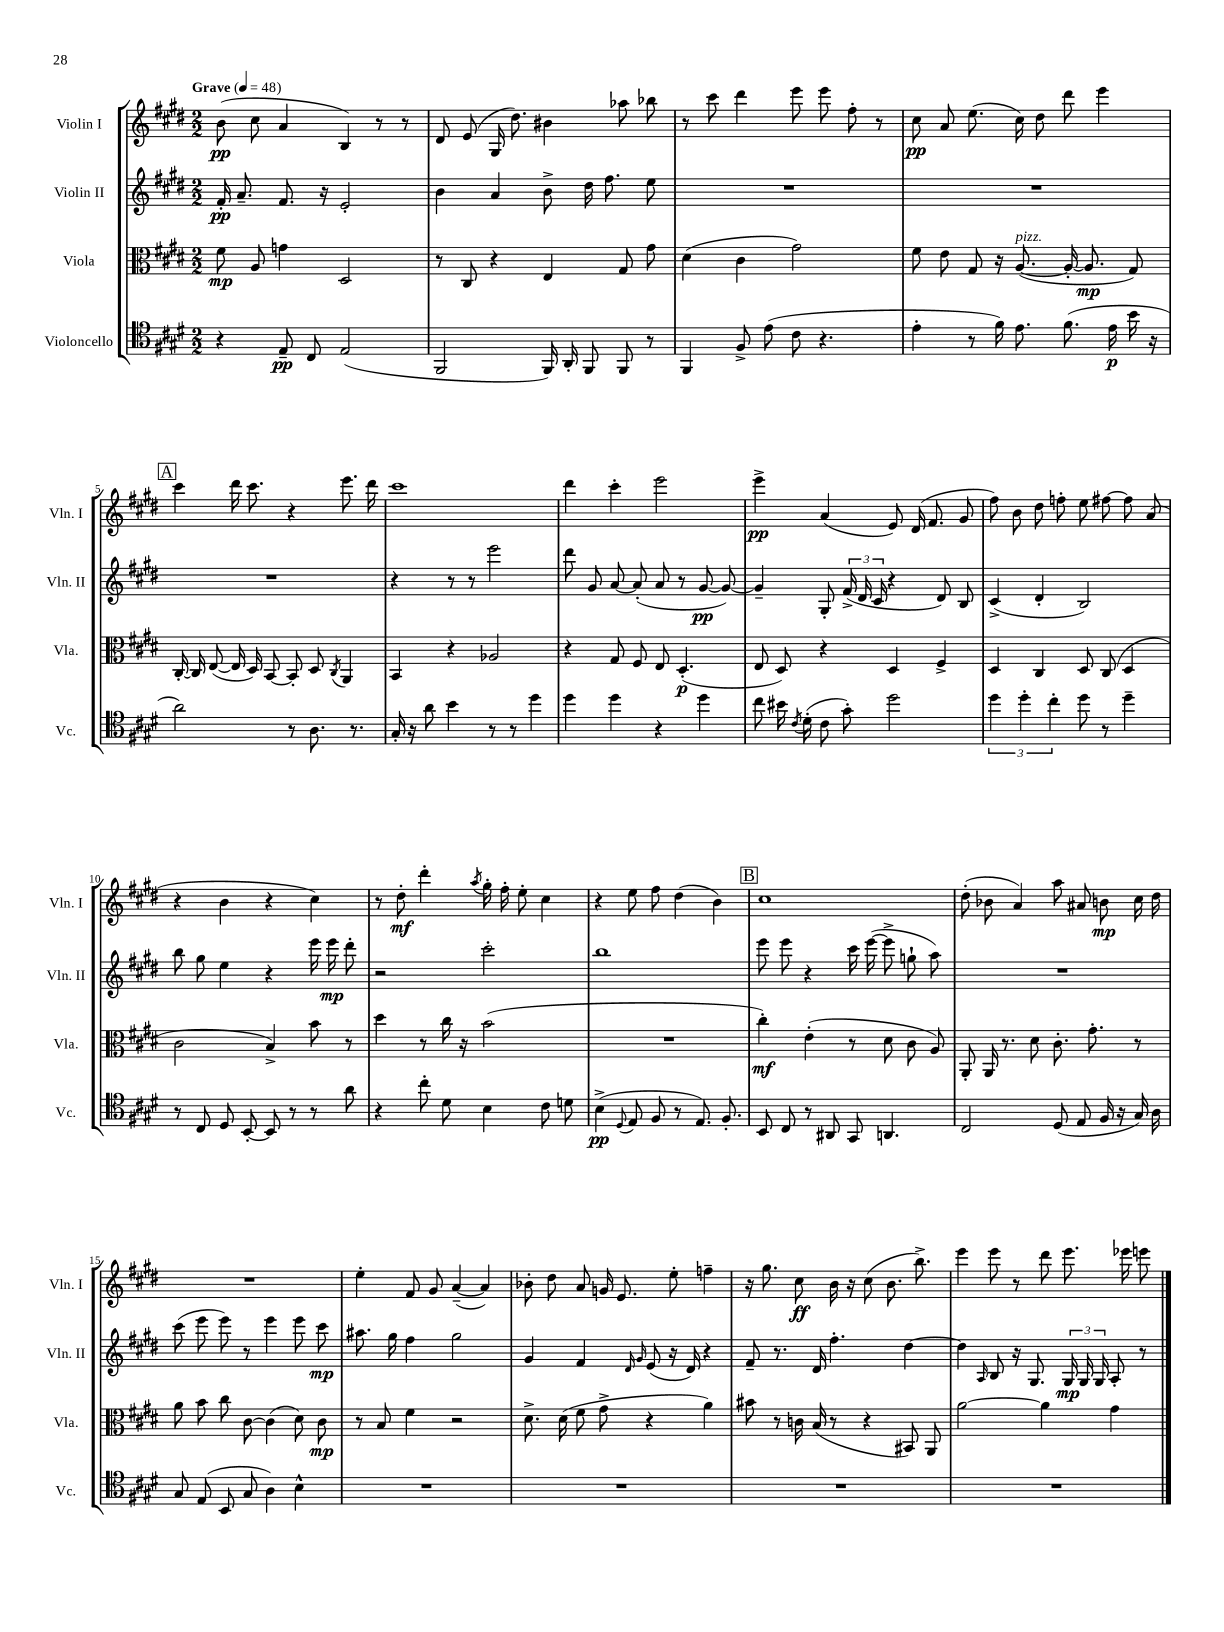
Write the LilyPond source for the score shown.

<<
\new StaffGroup <<
\new Staff = "s0" \with { instrumentName = "Violin I" shortInstrumentName = "Vln. I" } {
    \clef treble \key e \major \numericTimeSignature \time 2/2 \tempo "Grave" 4 = 48
    \autoBeamOff b'8\pp( cis''8 a'4 b4) r8 r8 |
    dis'8 e'8( gis16 dis''8.) bis'4 aes''8 bes''8 |
    r8 cis'''8 dis'''4 e'''8 e'''8 fis''8-. r8 |
    cis''8\pp a'8 e''8.( cis''16) dis''8 dis'''8 e'''4 |
    \mark \markup { \box "A" } cis'''4 dis'''16 cis'''8. r4 e'''8. dis'''16 |
    cis'''1 |
    dis'''4 cis'''4-. e'''2 |
    e'''4->\pp a'4( e'8) dis'16( fis'8. gis'8 |
    fis''8) b'8 dis''8 f''8-. e''8 fis''8~ fis''8 a'8( |
    r4 b'4 r4 cis''4) |
    r8 dis''8-.\mf dis'''4-. \acciaccatura { a''8 } gis''16-. fis''16-. e''8-. cis''4 |
    r4 e''8 fis''8 dis''4( b'4) |
    \mark \markup { \box "B" } cis''1 |
    dis''8-.( bes'8 a'4) a''8 ais'8 b'8\mp cis''16 dis''16 |
    R1 |
    e''4-. fis'8 gis'8 a'4~--( a'4) |
    bes'8-. dis''8 a'8 g'16 e'8. e''8-. f''4-- |
    r16 gis''8. cis''8\ff b'16 r16 cis''8( b'8. b''8.->) |
    e'''4 e'''8 r8 dis'''8 e'''8. ees'''16 e'''8 \bar "|." |
}
\new Staff = "s1" \with { instrumentName = "Violin II" shortInstrumentName = "Vln. II" } {
    \clef treble \key e \major \numericTimeSignature \time 2/2
    \autoBeamOff fis'16-.\pp a'8.-- fis'8. r16 e'2-. |
    b'4 a'4 b'8-> dis''16 fis''8. e''8 |
    R1 |
    R1 |
    \mark \markup { \box "A" } R1 |
    r4 r8 r8 e'''2 |
    dis'''8 gis'8 a'8~ a'8-.( a'8 r8 gis'8~\pp gis'8~) |
    gis'4-- gis8-. \tuplet 3/2 { fis'16->( dis'16 cis'16 } r4 dis'8) b8 |
    cis'4->( dis'4-. b2) |
    b''8 gis''8 e''4 r4 e'''16 e'''16\mp dis'''8-. |
    r2 cis'''2-. |
    b''1 |
    \mark \markup { \box "B" } e'''8 e'''8 r4 cis'''16 e'''16~( e'''8-> g''8-! a''8) |
    R1 |
    cis'''8( e'''8 e'''8) r8 e'''4 e'''8 cis'''8\mp |
    ais''8. gis''16 fis''4 gis''2 |
    gis'4 fis'4 \grace { dis'16 gis'16 } e'8( r16 dis'16) r4 |
    fis'8-- r8. dis'16 fis''4.-. dis''4~ |
    dis''4 \grace { a16 } b8 r16 gis8. \tuplet 3/2 { gis16\mp gis16 gis16 } a8-. r8 \bar "|." |
}
\new Staff = "s2" \with { instrumentName = "Viola" shortInstrumentName = "Vla." } {
    \clef alto \key e \major \numericTimeSignature \time 2/2
    \autoBeamOff fis'8\mp a8 g'4 dis2 |
    r8 cis8 r4 e4 gis8 gis'8 |
    dis'4( cis'4 gis'2) |
    fis'8 e'8 gis8 r16 a8.~^\markup { \italic "pizz." }( a16~-. a8.\mp gis8) |
    \mark \markup { \box "A" } cis16~-. cis16 e8~( e16 dis16) b,8~ b,8-. dis8 \acciaccatura { cis8 } a,4 |
    b,4 r4 aes2 |
    r4 gis8 fis8 e8 dis4.-.\p( |
    e8 dis8) r4 dis4 fis4-> |
    dis4 cis4 dis8 cis8( dis4 |
    cis'2 b4->) b'8 r8 |
    dis''4 r8 cis''16 r16 b'2( |
    R1 |
    \mark \markup { \box "B" } cis''4-.\mf) e'4-.( r8 dis'8 cis'8 a8) |
    a,8-. a,16 r8. dis'8 cis'8.-. gis'8.-. r8 |
    a'8 b'8 cis''8 cis'8~ cis'4( dis'8) cis'8\mp |
    r8 b8 fis'4 r2 |
    dis'8.-> dis'16( fis'8 gis'8-> r4 a'4) |
    bis'8 r8 c'16 b16( r8 r4 bis,8) a,8 |
    a'2~ a'4 gis'4 \bar "|." |
}
\new Staff = "s3" \with { instrumentName = "Violoncello" shortInstrumentName = "Vc." } {
    \clef tenor \key e \major \numericTimeSignature \time 2/2
    \autoBeamOff r4 e8--\pp cis8 e2( |
    fis,2 fis,16) a,16-. fis,8 fis,8 r8 |
    fis,4 fis8-> e'8( cis'8 r4. |
    e'4-. r8 fis'16) e'8. fis'8.( e'16\p b'16 r16 |
    \mark \markup { \box "A" } a'2) r8 a8. r8. |
    gis16-. r16 a'8 b'4 r8 r8 dis''4 |
    dis''4 dis''4 r4 dis''4 |
    cis''8 bis'16 \acciaccatura { cis'8 } dis'16-.( cis'8 gis'8-.) dis''2 |
    \tuplet 3/2 { dis''4 dis''4-. cis''4-. } dis''8 r8 dis''4-- |
    r8 cis8 dis8 b,8~-. b,8 r8 r8 a'8 |
    r4 cis''8-. dis'8 b4 cis'8 d'8 |
    b4->\pp( \appoggiatura { dis8 } e8 fis8 r8 e8.) fis8.-. |
    \mark \markup { \box "B" } b,8 cis8 r8 ais,8 gis,8 a,4. |
    cis2 dis8( e8 fis16 r16 gis16) a16 |
    gis8 e8( b,8 gis8 a4) b4-^ |
    R1 |
    R1 |
    R1 |
    R1 \bar "|." |
}
>>
>>
